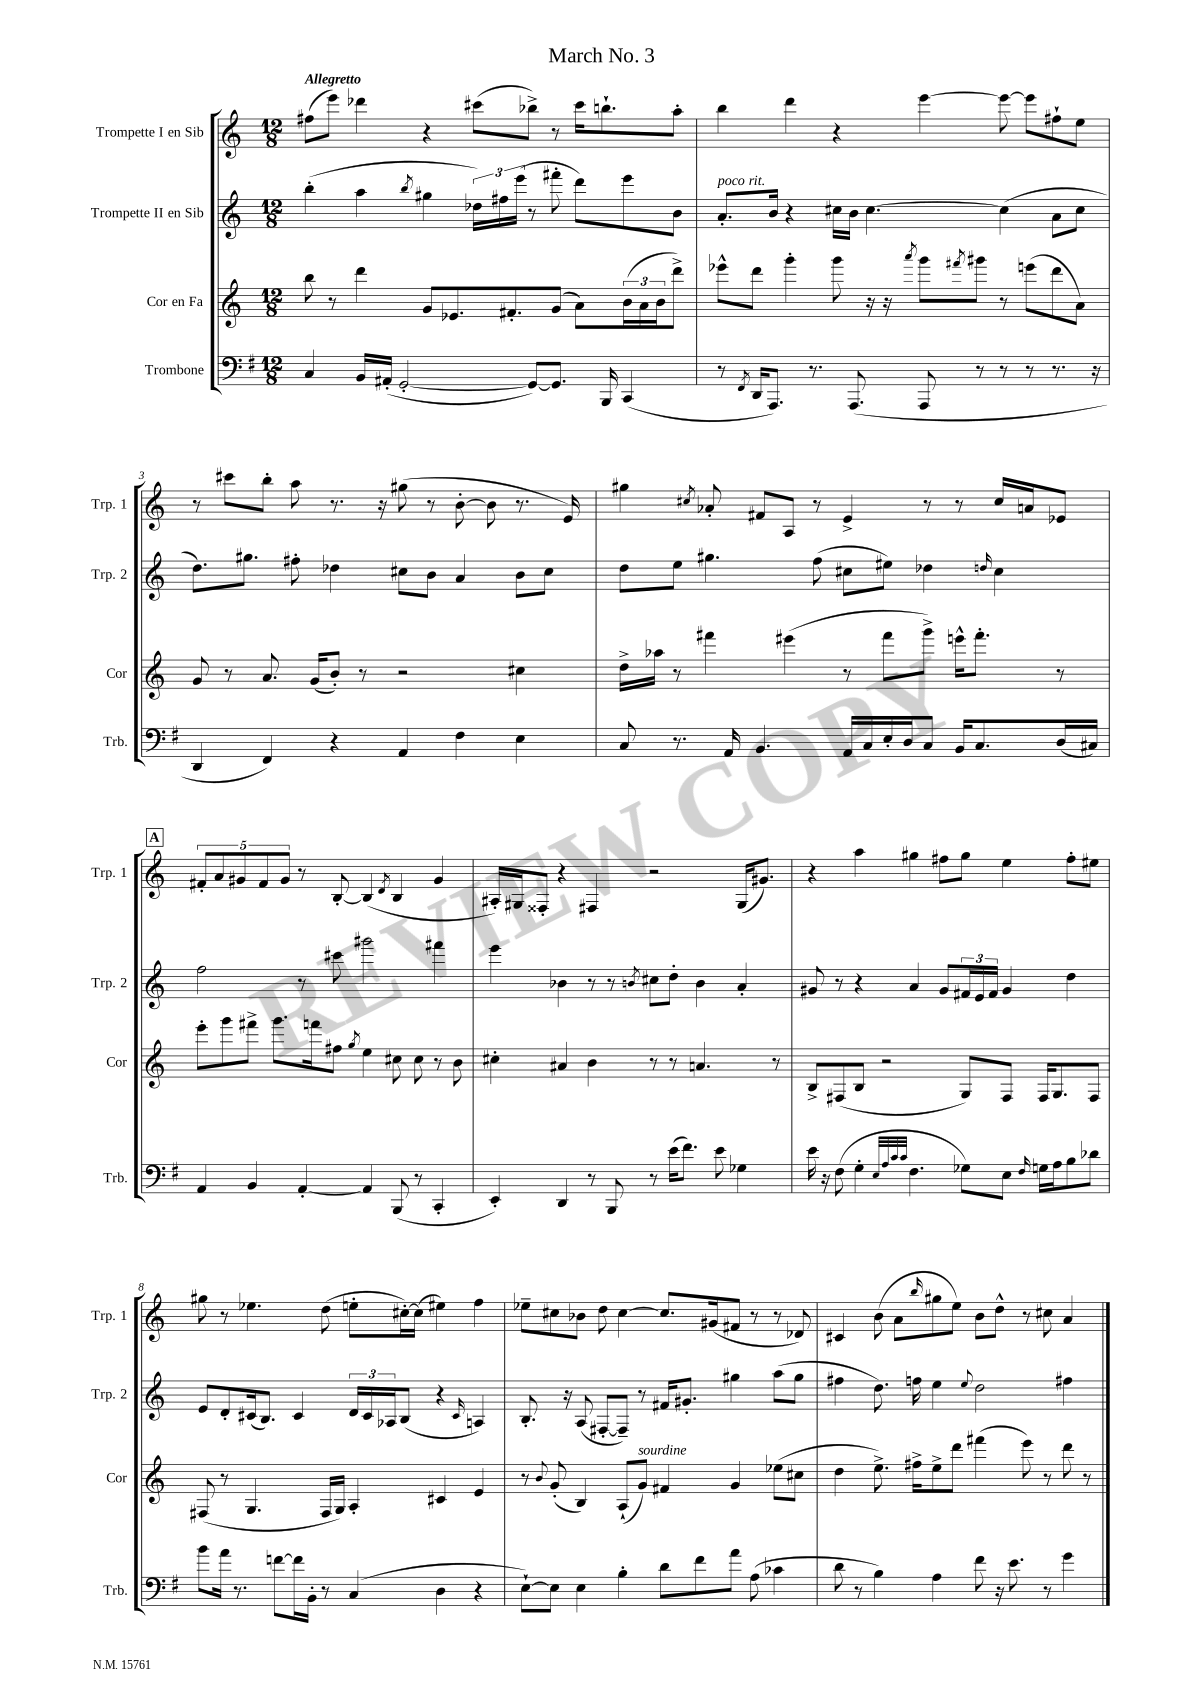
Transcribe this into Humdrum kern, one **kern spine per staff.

**kern	**kern	**kern	**kern
*staff4	*staff3	*staff2	*staff1
*clefF4	*clefG2	*clefG2	*clefG2
*k[f#]	*k[]	*k[]	*k[]
*M12/8	*M12/8	*M12/8	*M12/8
4C	8bb	(4bb'	(8ff#
.	8r	.	8eee)
16BB	4ddd	4aa	4ddd-
(16AA#'	.	.	.
[2GG'	.	.	.
.	.	8qbb	.
.	8g	4gg#	4r
.	8.e-	.	.
.	.	24dd-)	(8ccc#
.	.	24ff#	.
.	8.f#'	.	.
.	.	(24eee	.
8GG_)	.	8r	8bb-^)
8.GG]	(8g	8fff#'	8r
.	8a)	8ddd)	16ccc#
16BBB	.	.	8.bb`
(4CC	(24b	8eee	.
.	24a	.	.
.	24b	.	.
.	8ddd^)	8b	8aa'
=	=	=	=
8r	8eee-^^	8.a'	4bb
8qFF#	.	.	.
16DD	8ddd	.	.
8.AAA)	.	16b	.
.	4ggg'	4r	4ddd
8.r	.	.	.
.	8ggg	16cc#	4r
(8.AAA	.	16b	.
.	16r	[4.cc#	.
.	16r	.	.
.	8qaaa	.	.
8AAA	8ggg	.	[4eee
.	8qfff#	.	.
8r	8ggg#	.	.
8r	8r	(4cc#]	8eee_
8r	(8eee	.	8eee]
8.r	8ddd	8a	8ff#`
.	8a)	8cc#	8ee
16r	.	.	.
=	=	=	=
4DD	8g	8.dd)	8r
.	8r	.	8ccc#
.	.	8.gg#	.
4FF#)	8.a	.	8bb'
.	.	8ff#'	8aa
.	(16g	.	.
4r	8b')	4dd-	8.r
.	8r	.	.
.	.	.	16r
4AA	2r	8cc#	(8gg#
.	.	8b	8r
4F#	.	4a	[8b'
.	.	.	8b]
4E	4cc#	8b	8.r
.	.	8cc#	.
.	.	.	16e)
=	=	=	=
8C	16dd^	8dd	4gg#
.	16aa-	.	.
8.r	8r	8ee	.
.	.	.	8qcc#
.	4fff#	4.gg#	8a-'
16AA	.	.	.
4.BB	.	.	8f#
.	(4eee#	.	8A
.	.	(8ff	8r
16AA	8r	8cc#	4e^
16C	.	.	.
16E'	8fff#	8ee#)	.
16D	.	.	.
8C	8ggg^)	4dd-	8r
16BB	16eee^^	.	8r
8.C	8.fff#'	.	.
.	.	16qqdd	.
.	.	4cc#	16cc#
.	.	.	16a
(16D	8r	.	8e-
16C#)	.	.	.
=	=	=	=
4AA	8eee'	2ff	10f#'
.	.	.	10a
.	8ggg	.	.
.	.	.	10g#
4BB	8fff#^	.	.
.	.	.	10f#
.	8.ggg	.	.
.	.	.	10g#
[4AA'	.	8r	8r
.	16fff	.	.
.	8ff#	8ccc#	[8B'
.	8qgg	.	.
4AA]	4ee	2ggg#	(4B]
.	.	.	8qd
(8BBB	8cc#	.	4B
8r	8cc#	.	.
4CC'	8r	4fff#	4g#
.	8b	.	.
=	=	=	=
4EE')	4cc#'	4eee	16A#')
.	.	.	16G#
.	.	.	8F##'
4DD	4a#	4b-	4r
8r	4b	8r	4F#
8BBB	.	8r	.
.	.	8qb	.
8r	8r	8cc#	2r
(16e	8r	8dd'	.
8.f#)	.	.	.
.	4.a	4b	.
8e	.	.	.
4G-	.	4a'	(16G#
.	.	.	8.g#)
.	8r	.	.
=	=	=	=
16e	8B^	8g#	4r
16r	.	.	.
(8F#	(8F#	8r	.
4G'	8B	4r	4aa
.	2r	.	.
32qqE	.	.	.
32qqA	.	.	.
32qqc	.	.	.
32qqc	.	.	.
4.F#	.	4a	4gg#
.	.	8g#	8ff#
8G-)	8G)	24f#	8gg#
.	.	24e	.
.	.	24f#	.
8E	8F#	4g#	4ee
16qqF#	.	.	.
16G	16F#	.	.
16A	8.G	.	.
8B	.	4dd	8ff#'
8d-	8F#	.	8ee#
=	=	=	=
8b	(8F#	8e	8gg#
16a	8r	8d'	8r
8.r	.	.	.
.	4.G	(16c#	4.ee-
.	.	8.B)	.
[8f	.	.	.
16f]	.	4c#	.
16BB'	.	.	.
8r	16F#	.	(8dd
.	16G)	.	.
(4C	4A'	24d	8ee'
.	.	24c#	.
.	.	24A-	.
.	.	(8B	[16cc#')
.	.	.	(16cc#]
4D	4c#	4r	4ee#)
.	.	16qqc#	.
4r	4e	4A)	4ff
=	=	=	=
[8E`)	8r	8.B'	8ee-~
.	8qqb	.	.
8E]	(8g'	.	8cc#
.	.	16r	.
4E	4B)	(8A	8b-
.	.	[8F#'	8dd
4B'	(8A`	8F#~])	[4cc#
.	8g)	8r	.
8d	4f#	16f#	8.cc#]
.	.	8.g#'	.
8f#	.	.	.
.	.	.	(16g#
8a	4g	4gg#	8f#
(8A	.	.	8r
4c-	(8ee-	(8aa	8r
.	8cc#	8gg#	8d-)
=	=	=	=
8d	4dd	4ff#	4c#
8r	.	.	.
4B)	8.ee^)	8.dd)	(8b
.	.	.	8a
.	16ff#^	16ff	.
.	.	.	16qqbb
4A	8ee^	4ee	8gg#
.	8ddd	.	8ee)
.	.	8qqee	.
8f#	(4fff#	2dd	8b
16r	.	.	8dd^^
8.e	.	.	.
.	8eee)	.	8r
8r	8r	.	8cc#
4g	8ddd	4ff#	4a
.	8r	.	.
==	==	==	==
*-	*-	*-	*-
